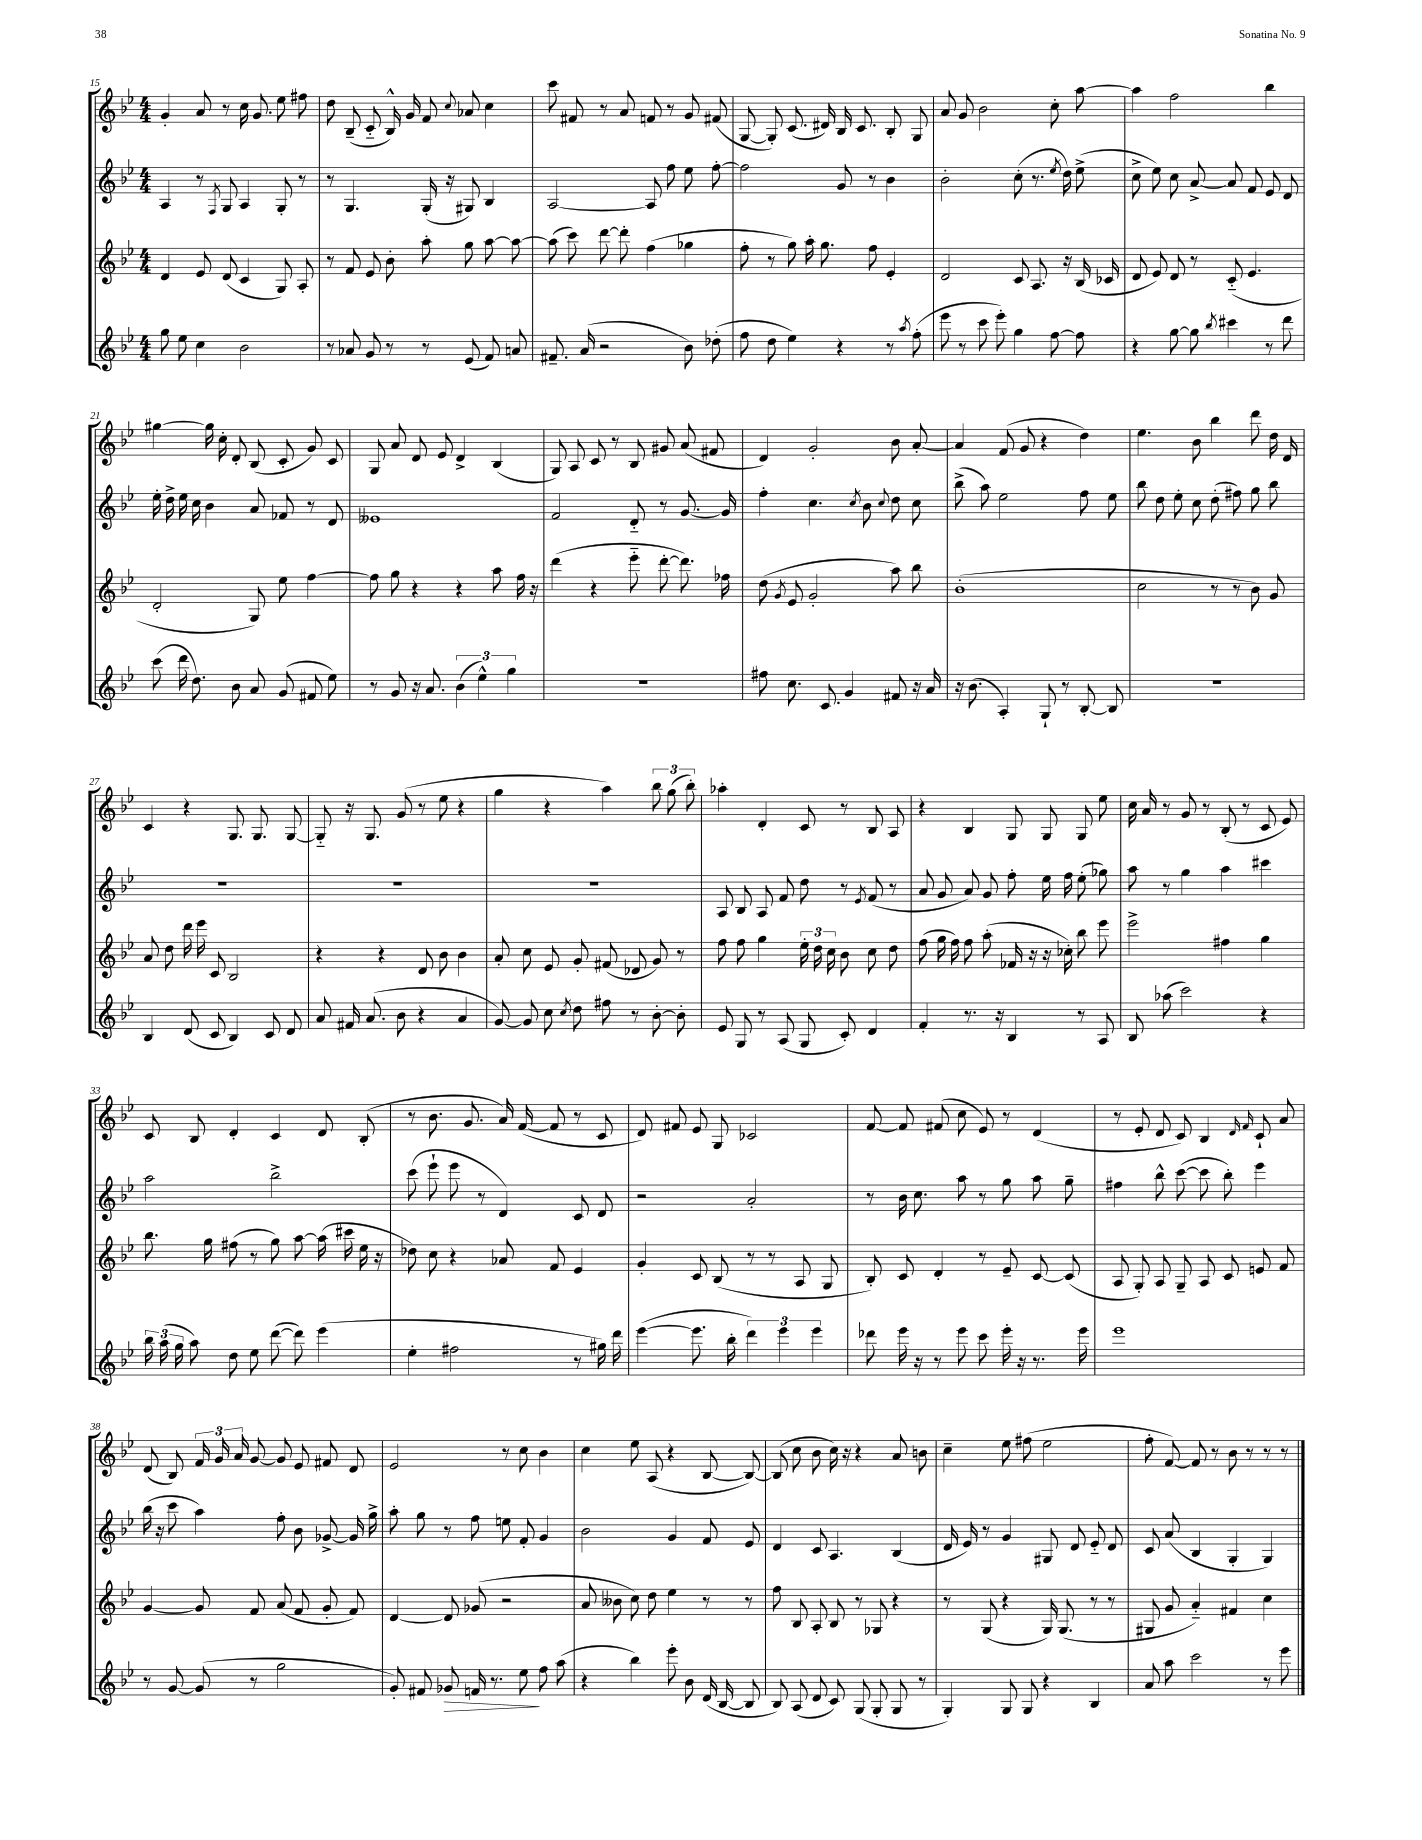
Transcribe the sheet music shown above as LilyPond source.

<<
\new StaffGroup <<
\new Staff = "s0" {
    \clef treble \key bes \major \numericTimeSignature \time 4/4
    \autoBeamOff g'4-. a'8 r8 c''16 g'8. ees''8 fis''8 |
    d''8 bes8--( c'8-_ bes16-^) g'16 f'8 \appoggiatura { c''8 } aes'8 c''4 |
    c'''8 fis'8 r8 a'8 f'8 r8 g'8 fis'8( |
    g8~ g8-.) c'8.( dis'16) bes16 c'8. bes8-. g8 |
    a'8 g'8 bes'2 c''8-. a''8~ |
    a''4 f''2 bes''4 |
    gis''4~ gis''16 c''16-. d'8-. bes8( c'8-. g'8) c'8 |
    g8 a'8 d'8 ees'8 d'4-> bes4( |
    g8) a8 c'8 r8 bes8 gis'8 a'8( fis'8 |
    d'4) g'2-. bes'8 a'8~-. |
    a'4 f'8( g'8 r4 d''4) |
    ees''4. bes'8 bes''4 d'''8 d''16 d'16 |
    c'4 r4 g8. g8. g8~ |
    g8-_ r16 g8. g'8( r8 ees''8 r4 |
    g''4 r4 a''4) \tuplet 3/2 { bes''8 g''8( bes''8-.) } |
    aes''4-. d'4-. c'8 r8 bes8 a8 |
    r4 bes4 g8 g8 g8 ees''8 |
    c''16 a'16 r8 g'8 r8 bes8-.( r8 c'8 ees'8) |
    c'8 bes8 d'4-. c'4 d'8 bes8-.( |
    r8 bes'8. g'8. a'16) f'16~( f'8 r8 c'8 |
    d'8) fis'8 ees'8 g8 ces'2 |
    f'8~ f'8 fis'8( c''8 ees'8) r8 d'4( |
    r8 ees'8-. d'8 c'8) bes4 \grace { d'16 f'16 } c'8-! a'8 |
    d'8( bes8) \tuplet 3/2 { f'16 g'16 a'16 } g'8~ g'8 ees'8 fis'8 d'8 |
    ees'2 r8 c''8 bes'4 |
    c''4 ees''8 a8( r4 bes8~ bes8~) |
    bes8( c''8 bes'8 c''16) r16 r4 a'8 b'8 |
    c''4-- ees''8 fis''8( ees''2 |
    f''8-. f'8~) f'8 r8 bes'8 r8 r8 r8 \bar "|." |
}
\new Staff = "s1" {
    \clef treble \key bes \major \numericTimeSignature \time 4/4
    \autoBeamOff a4 r8 \acciaccatura { f8 } g8 a4 g8-. r8 |
    r8 g4. g16-.( r16 gis8) bes4 |
    a2~ a8 f''8 ees''8 f''8~-. |
    f''2 g'8 r8 bes'4 |
    bes'2-. c''8-.( r8. \acciaccatura { ees''8 } d''16) ees''8->( |
    c''8-> ees''8) c''8 a'8~-> a'8 f'8 ees'8 d'8 |
    ees''16-. d''16-> ees''16 c''16 bes'4 a'8 fes'8 r8 d'8 |
    eeses'1 |
    f'2 d'8-_ r8 g'8.~ g'16 |
    f''4-. c''4. \acciaccatura { c''8 } bes'8 \appoggiatura { c''8 } d''8 c''8 |
    bes''8->( a''8) ees''2 f''8 ees''8 |
    bes''8 d''8 ees''8-. c''8 d''8-.( fis''8) g''8 bes''8 |
    R1 |
    R1 |
    R1 |
    a8 bes8 a8 f'8 d''8 r8 \acciaccatura { ees'8 } f'8( r8 |
    a'8 g'8 a'8) g'8 f''8-. ees''16 f''16 ees''8-.( ges''8) |
    a''8 r8 g''4 a''4 cis'''4 |
    a''2 bes''2-> |
    c'''8( ees'''8-! ees'''8 r8 d'4) c'8 d'8 |
    r2 a'2-. |
    r8 bes'16 c''8. a''8 r8 g''8 a''8 g''8-- |
    fis''4 bes''8-^ c'''8~( c'''8 bes''8-.) ees'''4 |
    bes''16( r16 c'''8 a''4) f''8-. bes'8 ges'8~-> ges'16 g''16-> |
    a''8-. g''8 r8 f''8 e''8 f'8-. g'4 |
    bes'2 g'4 f'8 ees'8 |
    d'4 c'8 a4. bes4( |
    d'16 ees'16) r8 g'4 gis8 d'8 ees'8-_ d'8 |
    c'8 a'8( bes4 g4-. g4) \bar "|." |
}
\new Staff = "s2" {
    \clef treble \key bes \major \numericTimeSignature \time 4/4
    \autoBeamOff d'4 ees'8 d'8( c'4 g8) a8-. |
    r8 f'8 ees'8 bes'8-. a''8-. g''8 a''8~ a''8~ |
    a''8( c'''8) d'''8~ d'''8-. f''4( ges''4 |
    f''8-. r8 g''8) a''16-. g''8. f''8 ees'4-. |
    d'2 c'8 a8. r16 bes16( ces'16 |
    d'8 ees'8) d'8 r8 c'8-_( ees'4. |
    d'2-. g8) ees''8 f''4~ |
    f''8 g''8 r4 r4 a''8 f''16 r16 |
    d'''4( r4 ees'''8-_ d'''8~-. d'''8.) fes''16 |
    d''8( \acciaccatura { g'8 } ees'8 g'2-. a''8) bes''8 |
    bes'1-.( |
    c''2 r8 r8 bes'8) g'8 |
    a'8 d''8 d'''16 ees'''16 c'8 bes2 |
    r4 r4 d'8 bes'8 bes'4 |
    a'8-. c''8 ees'8 g'8-. fis'8( des'8 g'8) r8 |
    f''8 f''8 g''4 \tuplet 3/2 { ees''16-. d''16 c''16 } bes'8 c''8 d''8 |
    f''8( g''16 f''16) f''8 a''8-.( fes'16 r16 r16 ces''16-.) bes''8 ees'''8 |
    ees'''2-> fis''4 g''4 |
    bes''8. g''16 fis''8( r8 g''8) a''8~ a''16( cis'''16 ees''16 r16 |
    des''8) c''8 r4 aes'8 f'8 ees'4 |
    g'4-. c'8 bes8( r8 r8 a8 g8 |
    bes8-.) c'8 d'4-. r8 ees'8-- c'8~ c'8( |
    a8 g8-.) a8 g8-- a8 c'8 e'8 f'8 |
    g'4~ g'8 f'8 a'8( f'8 g'8-. f'8) |
    d'4~ d'8 ges'8( r2 |
    a'8 beses'8 c''8) d''8 ees''4 r8 r8 |
    f''8 bes8 a8-. bes8 r8 ges8 r4 |
    r8 g8( r4 g16) g8.( r8 r8 |
    gis8 g'8 a'4-_) fis'4 c''4 \bar "|." |
}
\new Staff = "s3" {
    \clef treble \key bes \major \numericTimeSignature \time 4/4
    \autoBeamOff g''8 ees''8 c''4 bes'2 |
    r8 aes'8 g'8 r8 r8 ees'8( f'8) a'8 |
    fis'8.-- a'16( r2 bes'8) des''8-.( |
    f''8 d''8 ees''4) r4 r8 \acciaccatura { a''8 } f''8-.( |
    ees'''8 r8 c'''8 ees'''8-.) g''4 f''8~ f''8 |
    r4 g''8~ g''8 \acciaccatura { bes''8 } cis'''4 r8 d'''8 |
    c'''8( d'''16 d''8.) bes'8 a'8 g'8( fis'8 ees''8) |
    r8 g'8 r16 a'8. \tuplet 3/2 { bes'4( ees''4-^) g''4 } |
    R1 |
    fis''8 c''8. c'8. g'4 fis'8 r16 a'16 |
    r16 bes'8.( a4-.) g8-! r8 bes8~-. bes8 |
    R1 |
    bes4 d'8( c'8 bes4) c'8 d'8 |
    a'8 fis'16 a'8.( bes'8 r4 a'4 |
    g'8~) g'8 c''8 \acciaccatura { c''8 } d''8 fis''8 r8 bes'8~-. bes'8-. |
    ees'8 g8 r8 a8( g8 c'8-.) d'4 |
    f'4-. r8. r16 bes4 r8 a8 |
    bes8 aes''8( c'''2) r4 |
    \tuplet 3/2 { bes''16 a''16( g''16 } a''8) d''8 ees''8 d'''8~( d'''8) ees'''4( |
    ees''4-. fis''2 r8 gis''16) d'''16 |
    ees'''4~( ees'''8. bes''16-. \tuplet 3/2 { d'''4) ees'''4 ees'''4 } |
    des'''8 ees'''16 r16 r8 ees'''8 c'''8 ees'''16-. r16 r8. ees'''16 |
    ees'''1 |
    r8 g'8~ g'8( r8 g''2 |
    g'8-.) fis'8 ges'8\> f'16 r8. ees''8\! f''8 a''8( |
    r4 bes''4) ees'''8-. bes'8 d'16( bes16~ bes8 |
    bes8) a8( d'8 c'8) g8( g8-. g8 r8 |
    g4-.) g8 g8 r4 bes4 |
    a'8 a''8 c'''2 r8 ees'''8 \bar "|." |
}
>>
>>
\layout { \context { \Score currentBarNumber = #15 } }
